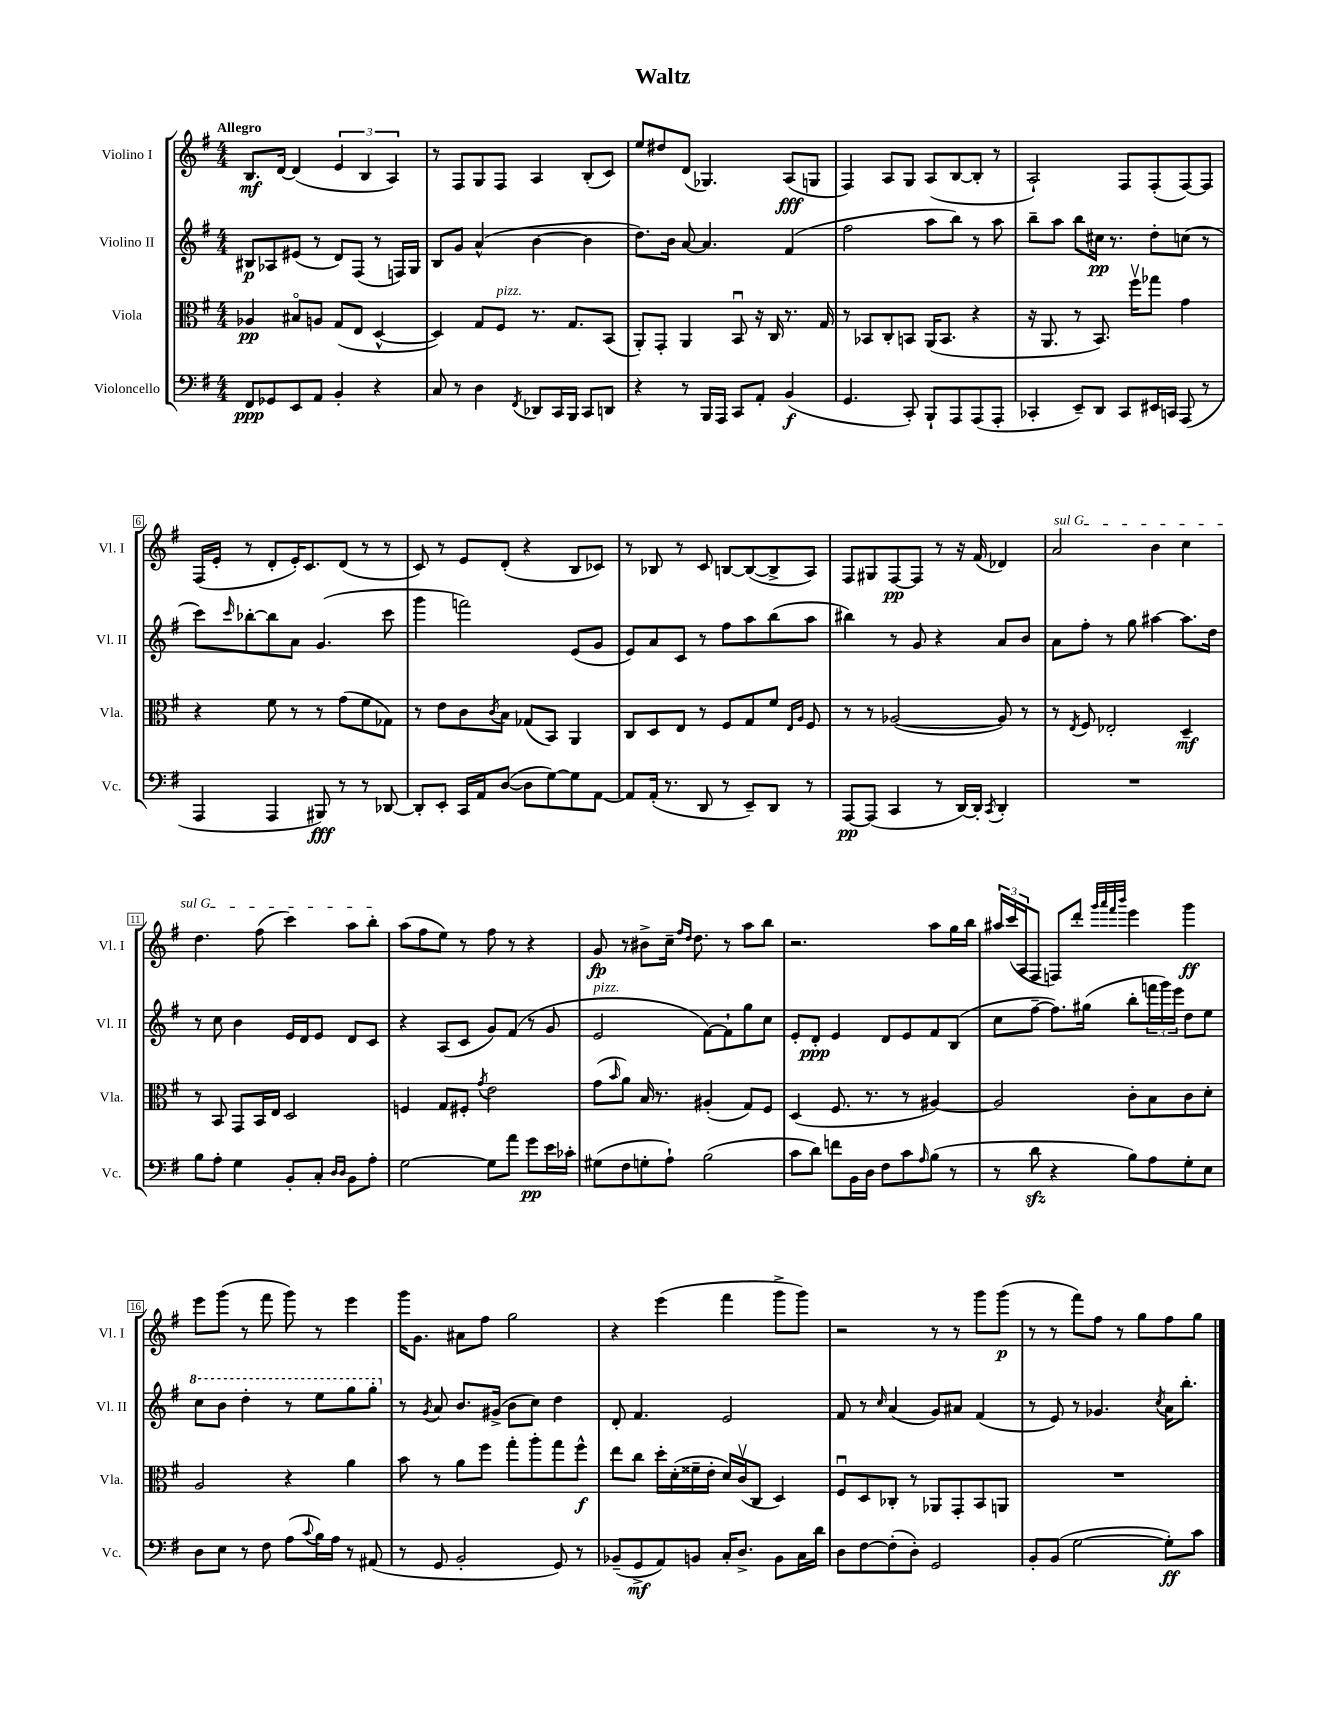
\header { title = "Waltz" }
<<
\new StaffGroup <<
\new Staff = "s0" \with { instrumentName = "Violino I" shortInstrumentName = "Vl. I" } {
    \clef treble \key g \major \numericTimeSignature \time 4/4 \tempo "Allegro"
    b8.\mf d'16~ d'4( \tuplet 3/2 { e'4 b4 a4) } |
    r8 fis8 g8 fis8 a4 b8-.( c'8) |
    e''8 dis''8 d'8( ges4.) a8\fff( g8 |
    fis4) a8 g8 a8( b8~ b8-. r8 |
    a2-!) fis8 fis8-.( fis8~) fis8 |
    fis16( e'16-. r8 d'8-. e'16-.) c'8. d'8( r8 r8 |
    c'8) r8 e'8 d'8-.( r4 b8 ces'8) |
    r8 bes8 r8 c'8 b8~ b8~( b8-> a8) |
    fis8 gis8 fis8~\pp fis8 r8 r16 fis'16( des'4) |
    \once \override TextSpanner.bound-details.left.text = \markup { \italic "sul G" } a'2\startTextSpan b'4 c''4 |
    d''4. fis''8( c'''4) a''8 b''8-.\stopTextSpan |
    a''8( fis''8 e''8) r8 fis''8 r8 r4 |
    g'8\fp r8 bis'8-> c''16-- \grace { fis''16 d''16 } d''8. r8 a''8 b''8 |
    r2. a''8 g''16 b''16 |
    \tuplet 3/2 { ais''16 c'''16( a16 } fis8 f8) d'''8-. \grace { g'''32 a'''32 fis'''32 b'''32 } e'''4 g'''4\ff |
    e'''8 g'''8( r8 fis'''8 g'''8) r8 e'''4 |
    g'''16 g'8. ais'8 fis''8 g''2 |
    r4 e'''4( fis'''4 g'''8-> g'''8) |
    r2 r8 r8 g'''8 g'''8\p( |
    r8 r8 fis'''8) fis''8 r8 g''8 fis''8 g''8 \bar "|." |
}
\new Staff = "s1" \with { instrumentName = "Violino II" shortInstrumentName = "Vl. II" } {
    \clef treble \key g \major \numericTimeSignature \time 4/4
    bis8\p aes8 eis'8( r8 d'8) fis8( r8 f16) g16 |
    b8 g'8 a'4-^( b'4~ b'4 |
    d''8.) b'16 a'8~ a'4. fis'4( |
    fis''2 a''8 b''8) r8 a''8 |
    b''8-- a''8 b''8 cis''16\pp r8. d''8-. c''8( r8 |
    c'''8) \grace { c'''16 } bes''8~-. bes''8 a'8 g'4.( c'''8 |
    g'''4 f'''2) e'8( g'8 |
    e'8) a'8 c'8 r8 fis''8 a''8 b''8( a''8 |
    bis''4) r8 g'8 r4 a'8 b'8 |
    a'8 fis''8-. r8 g''8 ais''4~ ais''8. d''16 |
    r8 c''8 b'4 e'16 d'16 e'8 d'8 c'8 |
    r4 a8( c'8 g'8) fis'8( r8 g'8 |
    e'2^\markup { \italic "pizz." } fis'8~) fis'8-! g''8 c''8 |
    e'8-. d'8-.\ppp e'4 d'8 e'8 fis'8 b8( |
    c''8 fis''8~-- fis''8.) gis''16( b''8-. \tuplet 3/2 { f'''16 g'''16) e'''16 } d''8 e''8 |
    \ottava #1 c'''8 b''8 d'''4-. r8 e'''8 g'''8 g'''8-. \ottava #0 |
    r8 \acciaccatura { g'8 } a'8 b'8. gis'16->( b'8 c''8) d''4 |
    d'8-. fis'4. e'2 |
    fis'8 r8 \grace { c''16 } a'4( g'8) ais'8 fis'4( |
    r8 e'8) r8 ges'4. \acciaccatura { c''8 } a'16 b''8.-. \bar "|." |
}
\new Staff = "s2" \with { instrumentName = "Viola" shortInstrumentName = "Vla." } {
    \clef alto \key g \major \numericTimeSignature \time 4/4
    aes4\pp bis8\flageolet a8 g8( e8 d4~-^ |
    d4) g8 fis8^\markup { \italic "pizz." } r8. g8. b,8( |
    a,8-.) g,8-. a,4 b,8\downbow r16 c16 r8. g16 |
    r8 bes,8 c8-. b,8 a,16( b,8. r4 |
    r16 a,8. r8 b,8.) fis''16\upbow ges''8 g'4 |
    r4 fis'8 r8 r8 g'8( fis'8 ges8) |
    r8 e'8 c'8 \acciaccatura { c'8 } b8 ges8( b,8) a,4 |
    c8 d8 e8 r8 fis8 g8 fis'8 \grace { e16 a16 } fis8 |
    r8 r8 aes2~( aes8) r8 |
    r8 \acciaccatura { e8 } fis8 ees2-. d4--\mf |
    r8 b,8 g,8 b,16 e16 d2 |
    f4 g8 fis8-. \acciaccatura { g'8 } e'2 |
    g'8( \grace { b'16 } a'8) b16 r8. ais4-.( g8) fis8 |
    d4( fis8. r8. r8 ais4~) |
    ais2 c'8-. b8 c'8 d'8-. |
    a2 r4 a'4 |
    b'8 r8 a'8 fis''8 g''8-. a''8-. g''8 fis''8-^\f |
    e''8 c''8 d''16-. d'16-.( fisis'16-- e'16-. d'16) c'16\upbow( c8 d4) |
    fis8\downbow d8 ces8-. r8 aes,8 g,8-. b,8 a,8 |
    R1 \bar "|." |
}
\new Staff = "s3" \with { instrumentName = "Violoncello" shortInstrumentName = "Vc." } {
    \clef bass \key g \major \numericTimeSignature \time 4/4
    fis,8\ppp ges,8 e,8 a,8 b,4-. r4 |
    c8 r8 d4 \acciaccatura { fis,8 } des,8 c,16 b,,16 c,8 d,8 |
    r4 r8 b,,16 a,,16 c,8 a,8-. b,4\f( |
    g,4. c,8-.) b,,8-! a,,8 a,,8( a,,8-. |
    ces,4-. e,8--) d,8 ces,8 eis,16 c,16 a,,8( r8 |
    a,,4 a,,4 bis,,8\fff) r8 r8 des,8~ |
    des,8-. e,8-. c,16 a,16 d8~( d8 g8~) g8 a,8~ |
    a,8 a,16-.( r8. d,8 r8 e,8--) d,8 r8 |
    a,,8~\pp a,,8( c,4 r8 d,16~) d,16-. \acciaccatura { c,8 } d,4-. |
    R1 |
    b8 a8-. g4 b,8-. c8-. \grace { d16 d16 } b,8 a8-. |
    g2~ g8 a'8 g'8\pp e'16 ces'16-. |
    gis8( fis8 g8-. a8-!) b2( |
    c'8 d'8) f'8 b,16 d16 fis8 c'8 \grace { a16 } b8( r8 |
    r8 d'8\sfz r4 b8) a8 g8-. e8 |
    d8 e8 r8 fis8 a8( \appoggiatura { c'8 } b16) a16 r8 ais,8( |
    r8 g,8 b,2-. g,8) r8 |
    bes,8--( g,8->\mf a,8) b,8 c16-. d8.-> b,8 c16 d'16 |
    d8 fis8~ fis8-.( d8-.) g,2 |
    b,8-. b,8( g2~ g8-.\ff) c'8 \bar "|." |
}
>>
>>
\layout { \context { \Score \override BarNumber.stencil = #(make-stencil-boxer 0.1 0.3 ly:text-interface::print) } }
